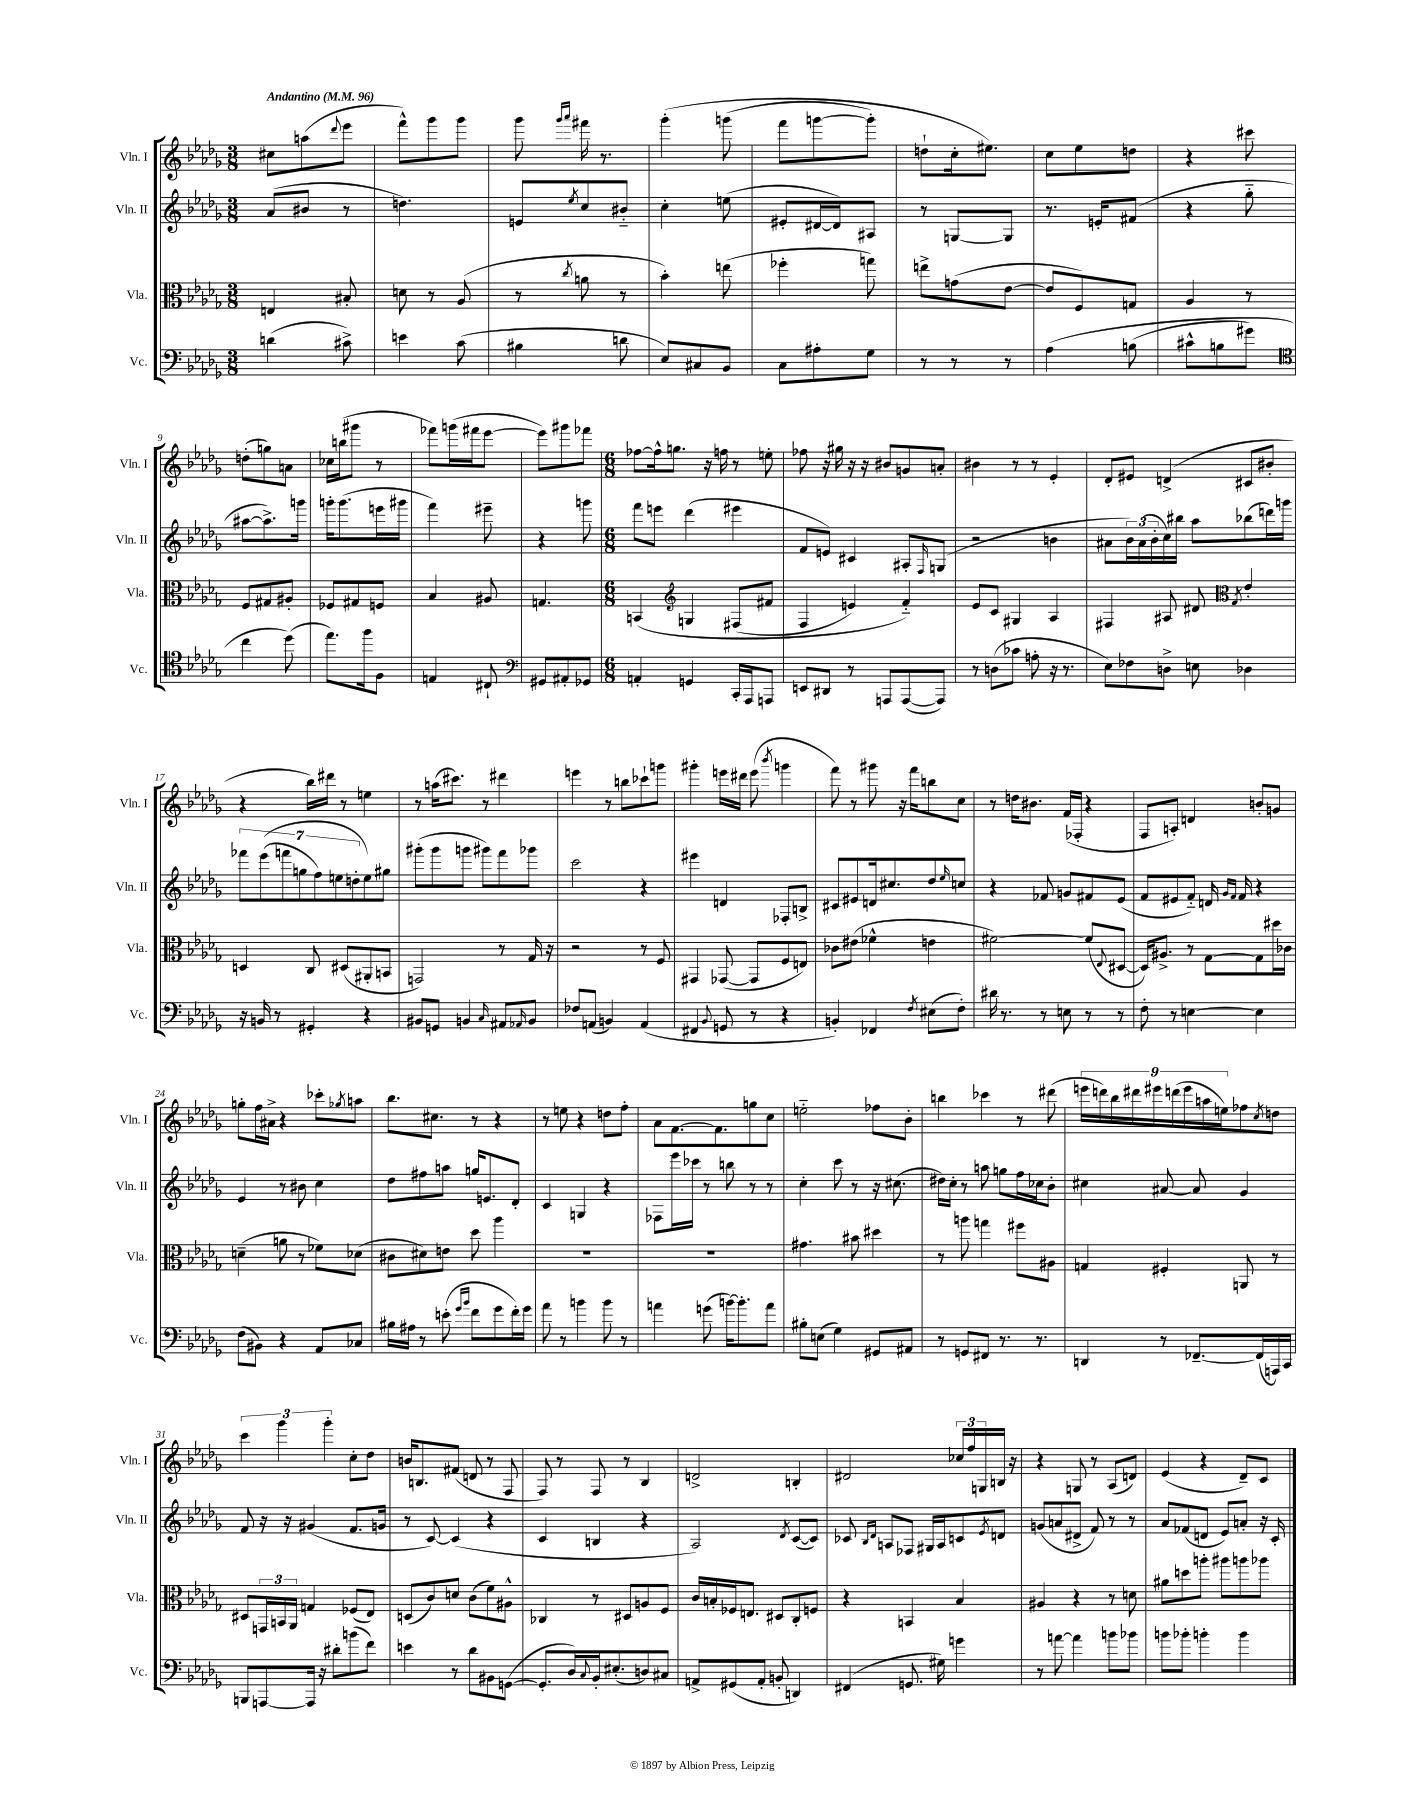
<<
\new StaffGroup <<
\new Staff = "s0" \with { instrumentName = "Vln. I" shortInstrumentName = "Vln. I" } {
    \clef treble \key des \major \numericTimeSignature \time 3/8 \tempo "Andantino" 4 = 96
    cis''8 a''8( \appoggiatura { des'''8 } ees'''8 |
    f'''8-^) ges'''8 ges'''8 |
    ges'''8 \grace { ges'''16 aes'''16 } fis'''16 r8. |
    ges'''4-.\( g'''8( |
    f'''8 g'''8~ g'''8-.) |
    d''8-! c''16-. eis''8.\) |
    c''8 ees''8 d''8 |
    r4 cis'''8 |
    d''8-.( g''8) a'8 |
    ces''16 b''16( gis'''8 r8 |
    fes'''8) g'''16( fis'''16 ees'''8~ |
    ees'''8) gis'''8 fes'''8 |
    \numericTimeSignature \time 6/8 fes''8~ fes''16-^ g''8. r16 f''16 r8 e''8-. |
    fes''8 r16 gis''16 r16 r16 bis'8 g'8 a'8-. |
    bis'4 r8 r8 ees'4-. |
    des'8-. eis'8 d'4->( cis'8 bis'8-. |
    r4 bes''16) dis'''16 r8 e''4 |
    r8 a''16( cis'''8.) r8 dis'''4 |
    e'''4 r8 b''8 ces'''8-! g'''8 |
    gis'''4-. e'''16 dis'''16 e'''8( \acciaccatura { bes'''8 } g'''4 |
    f'''8) r8 gis'''8 r16 f'''16 b''8 c''8 |
    r8 d''16 bis'8. f'16( fes16-. r4 |
    f8 a8-.) d'4 b'8-. g'8 |
    g''8-. f''16 ais'16-> r4 ces'''8-. \acciaccatura { ges''8 } a''8 |
    bes''8. cis''8. r8 r4 |
    r8 e''8 r4 d''8 f''8-. |
    aes'8 f'8.~ f'8. g''8 c''8 |
    e''2-_ fes''8 bes'8-. |
    b''4 ces'''4 r8 dis'''8( |
    \tuplet 9/8 { e'''16 d'''16) bes''16 dis'''16 eis'''16 d'''16( eis'''16 a''16 e''16) } fes''8 \acciaccatura { c''8 } d''8 |
    \tuplet 3/2 { c'''4 ges'''4 ges'''4-. } c''8-. des''8 |
    b'16 b8. fis'8( d'8 r8 f8 |
    f8) r8 f8 r8 bes4 |
    d'2-> b4-. |
    dis'2 \tuplet 3/2 { ces''16 f''16 g16 } b16 r16 |
    r4 g8 r8 aes8( d'8) |
    ees'4( r4 des'8--) c'8 \bar "|." |
}
\new Staff = "s1" \with { instrumentName = "Vln. II" shortInstrumentName = "Vln. II" } {
    \clef treble \key des \major \numericTimeSignature \time 3/8
    aes'8( bis'8 r8 |
    d''4.) |
    e'8 \acciaccatura { ees''8 } c''8 bis'8-_ |
    c''4-. e''8( |
    eis'8-. dis'16~ dis'16) ais8 |
    r8 g8~ g8 |
    r8. e'16-. fis'8( |
    r4 ges''8-_ |
    ais''8~ ais''8.->) g'''16 |
    g'''16-. g'''8.( e'''16 gis'''16 |
    f'''4) eis'''8-- |
    r4 g'''8 |
    \numericTimeSignature \time 6/8 f'''8 e'''8 des'''4( eis'''4 |
    f'8 e'8) cis'4 ais8-. \grace { f16 } g8( |
    r2 b'4 |
    ais'8 \tuplet 3/2 { bes'16) ais'16( bes'16-. } c''16) bis''16 aes''8 bes''8( d'''16) g'''16 |
    \tuplet 7/4 { fes'''8 ees'''8(\( f'''8 g''8 f''8) e''8 d''8-. } e''8\) gis''8 |
    gis'''8-.( gis'''8 g'''8 gis'''8) f'''8 ges'''8 |
    c'''2 r4 |
    eis'''4 d'4 fes8-. b8-> |
    cis'8 eis'8 d'16 cis''8. des''8 \grace { ees''16 } c''8 |
    r4 fes'8 g'8 fis'8 ees'8( |
    f'8 eis'8 f'8-_) d'16 \grace { ges'16 f'16 } f'16 r4 |
    ees'4 r8 bis'8 c''4 |
    des''8 fis''8 a''8 g''16 e'8. des'8-. |
    c'4 g4 r4 |
    fes8 ees'''16 ces'''16 r8 b''8 r8 r8 |
    c''4-. c'''8 r8 r16 cis''8.( |
    dis''16) c''16-. r8 a''8 g''8 f''16 ces''16 bes'8-. |
    cis''4 ais'8~ ais'8 ges'4 |
    f'8 r16 r16 gis'4( f'8. g'16 |
    r8 c'8~) c'4( r4 |
    c'4 b4 r4 |
    aes2) \acciaccatura { des'8 } c'8~( c'8) |
    ces'8 \grace { bes16 des'16 } a8 fes8 gis16 a16 c'8 \acciaccatura { ees'8 } d'8 |
    g'8( a'8 dis'8-> f'8) r8 r8 |
    aes'8 fes'8( d'8 ees'8) a'8-. r16 c'16-. \bar "|." |
}
\new Staff = "s2" \with { instrumentName = "Vla." shortInstrumentName = "Vla." } {
    \clef alto \key des \major \numericTimeSignature \time 3/8
    e4 bis8-. |
    d'8 r8 aes8( |
    r8 \acciaccatura { c''8 } a'8 r8 |
    bes'4-.) e''8( |
    fes''4-. g''8) |
    e''8-> g'8( ees'8~ |
    ees'8 f8) g8 |
    aes4 r8 |
    f8 gis8 ais8-. |
    fes8 gis8 f8 |
    bes4 ais8 |
    g4. |
    \numericTimeSignature \time 6/8 b,4\( \clef treble g4 fis8( fis'8 |
    f4 e'4) f'4-_\) |
    ees'8 c'8 gis4 aes4 |
    fis4 ais8 dis'8 \acciaccatura { f'8 } ees'4-. |
    \clef alto d4 c8 dis8( ais,8-. b,8 |
    g,2) r8 ges16 r16 |
    r2 r8 f8 |
    gis,4 ges,8~( ges,8 f8 e8) |
    ces'8 eis'8( fes'4-^ e'4 |
    fis'2~) fis'8( \appoggiatura { ees8 } dis8~ |
    dis16) ais8.-> r8 ges8~ ges8 dis''16 ces'16 |
    d'4--( a'8 r8 fes'8) des'8( |
    cis'8 dis'8) e'8 des''8 aes''4 |
    R2. |
    R2. |
    gis'4. bis'8 dis''4 |
    r8 a''8 g''4 fis''8 ais8 |
    g4 fis4-. a,8 r8 |
    dis8 \tuplet 3/2 { g,16 b,16 aes,16 } g4 fes8( ees8) |
    d8( c'8) d'8 c'8( f'8) ais8-^ |
    ces4 r8 dis8 a8 f8 |
    c'16 b16-. fes16 e8. dis8 c8-. f8 |
    r4 b,4 bes4 |
    ais4 r4 r8 d'8 |
    ais'8 d''8 a''8-. ais''8 a''8 aes''8 \bar "|." |
}
\new Staff = "s3" \with { instrumentName = "Vc." shortInstrumentName = "Vc." } {
    \clef bass \key des \major \numericTimeSignature \time 3/8
    d'4( cis'8->) |
    e'4 c'8( |
    bis4 d'8 |
    ees8) cis8 bes,8 |
    c8 ais8-. ges8 |
    r8 r8 r8 |
    aes4\( b8( |
    cis'8-^ b8 gis'8) |
    \clef tenor c''4 des''8(\) |
    ees''8.) f''16 f8 |
    e4 cis8-! |
    \clef bass gis,8 ais,8-. ges,8 |
    \numericTimeSignature \time 6/8 a,4-. g,4 c,16-. aes,,16 a,,8 |
    e,8 dis,8 r8 a,,8 a,,8~( a,,8) |
    r8 d8( ces'8 a8-. r16 r8. |
    ees8) fes8 d8-> e8 des4 |
    r16 b,16 r8 gis,4-. r4 |
    bis,8 g,8 b,4 \grace { c16 } ais,8 \grace { aes,16 } b,8 |
    fes8 a,8( b,4) a,4( |
    fis,4 \appoggiatura { bes,8 } g,8 r8 r4 |
    b,4-.) fes,4 \acciaccatura { f8 } eis8( f8-.) |
    dis'16 r8. r8 e8 r8 r8 |
    f8-. r8 e4~ e4 |
    f8( bis,8) r4 aes,8 ces8 |
    bis16 ais16 r8 e'8-.( \grace { ges'16 bes'16 } f'8 ges'8 f'16-.) ges'16 |
    aes'8 r8 b'4 b'8 r8 |
    a'4 g'8( b'16~) b'8.-. a'8 |
    bis8-. e8( ges4) gis,8 ais,8 |
    r8 g,8 fis,8 r8. r8. |
    d,4 r8 fes,8.~-- fes,16( a,,16) c,16 |
    b,,8 a,,8~ a,,16 r16 dis'8-. b'8( f'8) |
    e'4 r8 des'8 bis,8 g,8~( |
    g,8.-. des16) \appoggiatura { c8 } bes,16-. eis8.-.( d8) cis8 |
    a,8-> gis,8( a,8-. b,8-. d,4) |
    fis,4( g,8. gis16) g'4 |
    r8 a'8~ a'4 b'8 bes'8 |
    b'8 bes'8-. b'4-. b'4 \bar "|." |
}
>>
>>
